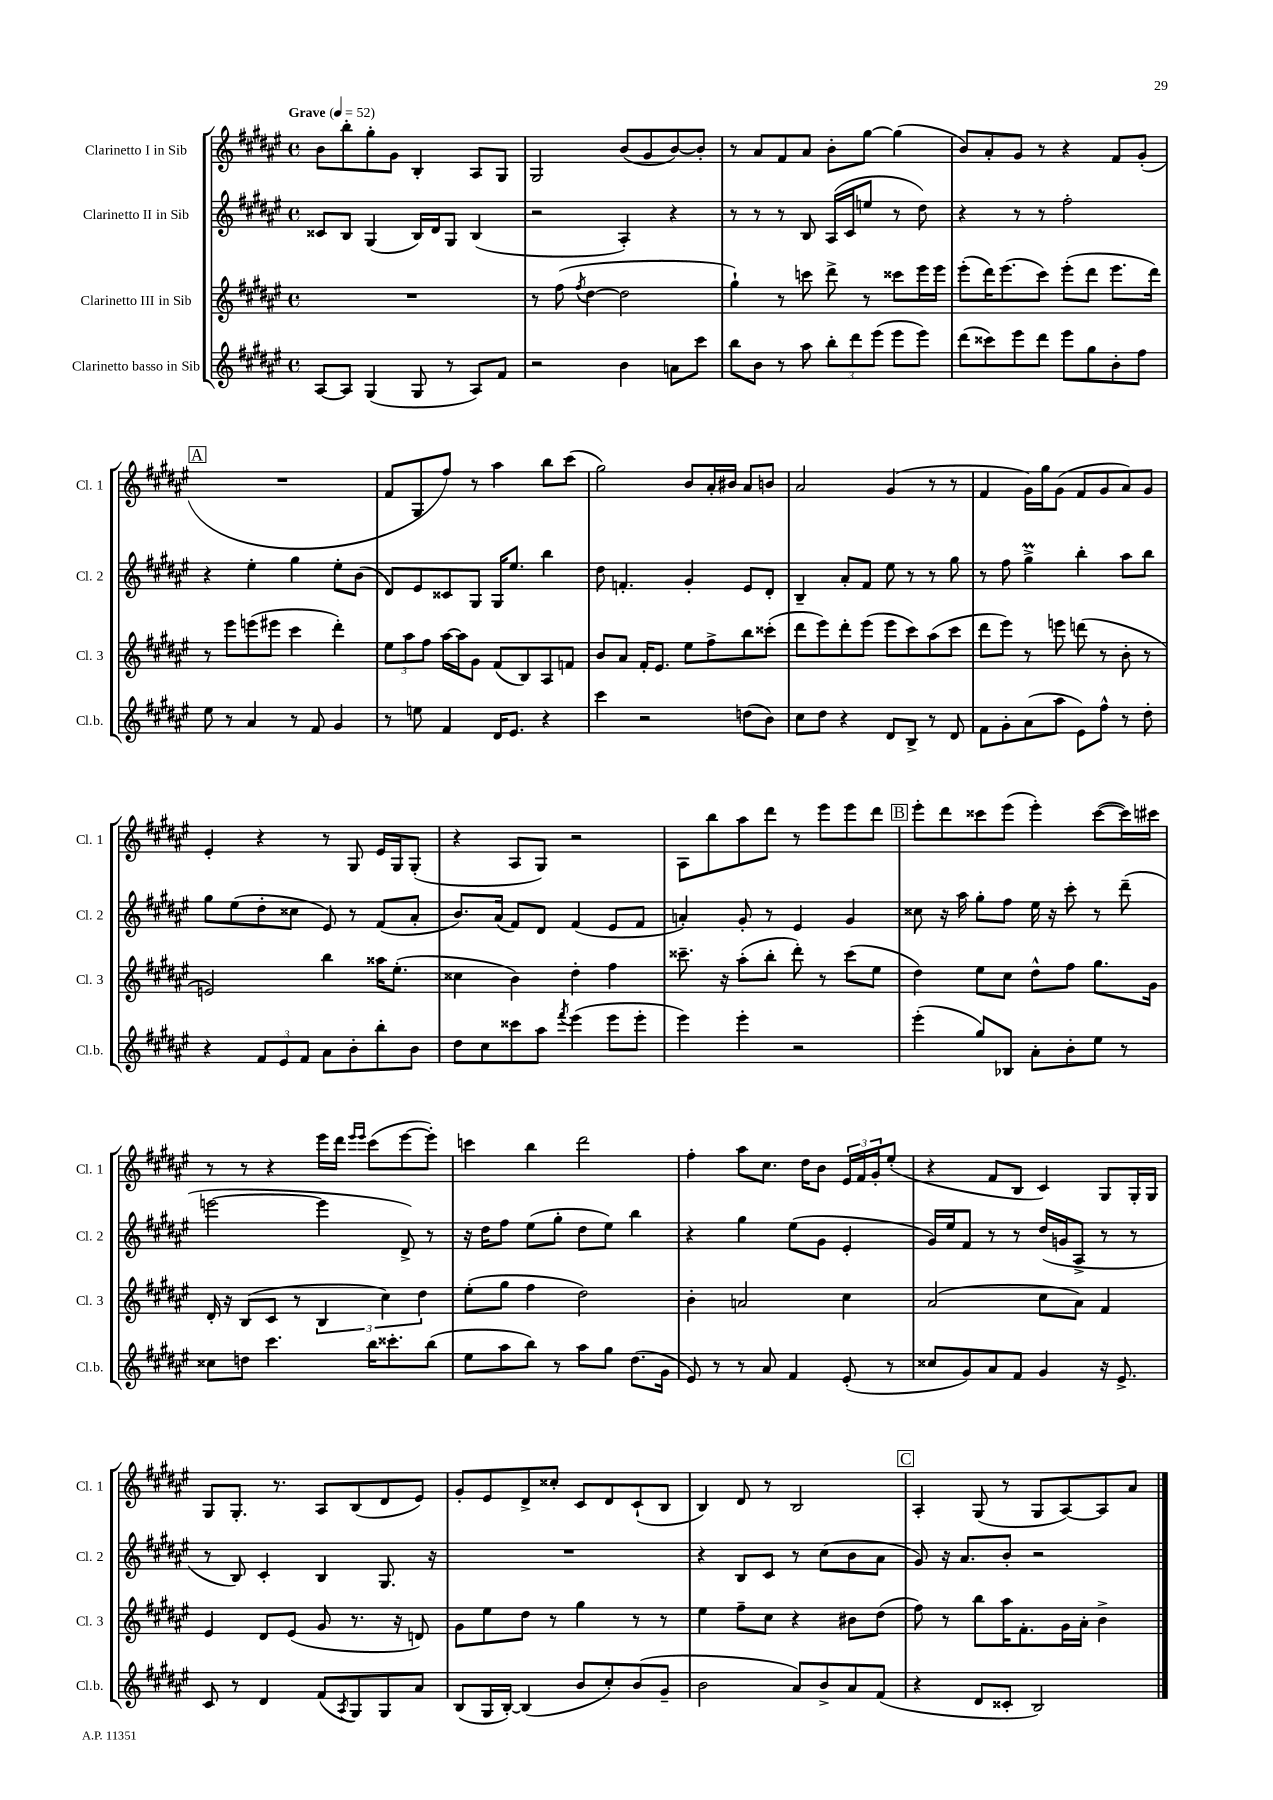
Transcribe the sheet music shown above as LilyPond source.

<<
\new StaffGroup <<
\new Staff = "s0" \with { instrumentName = "Clarinetto I in Sib" shortInstrumentName = "Cl. 1" } {
    \clef treble \key fis \major \defaultTimeSignature \time 4/4 \tempo "Grave" 4 = 52
    b'8 b''8-. gis''8-. gis'8 b4-. ais8 gis8 |
    gis2 b'8( gis'8 b'8~) b'8-. |
    r8 ais'8 fis'8 ais'8 b'8-. gis''8~ gis''4( |
    b'8) ais'8-. gis'8 r8 r4 fis'8 gis'8-.( |
    \mark \markup { \box "A" } R1 |
    fis'8 gis8 fis''8) r8 ais''4 b''8 cis'''8( |
    gis''2) b'8 ais'16-. bis'16 ais'8 b'8 |
    ais'2 gis'4( r8 r8 |
    fis'4 gis'16) gis''16 gis'8( fis'8 gis'8 ais'8) gis'8 |
    eis'4-. r4 r8 gis8 eis'16 gis16 gis8-.( |
    r4 ais8 gis8) r2 |
    ais8 b''8 ais''8 dis'''8 r8 eis'''8 eis'''8 dis'''8 |
    \mark \markup { \box "B" } eis'''8-. dis'''8 cisis'''8 eis'''8( eis'''4-.) cisis'''8~( cisis'''16) cis'''16 |
    r8 r8 r4 eis'''16 dis'''16 \grace { eis'''16 eis'''16 } cis'''8( eis'''8~ eis'''8-.) |
    c'''4 b''4 dis'''2 |
    fis''4-. ais''8 cis''8. dis''16 b'8 \tuplet 3/2 { eis'16 fis'16 gis'16-. } eis''8-.( |
    r4 fis'8 b8 cis'4) gis8 gis16-. gis16 |
    gis8 gis8.-. r8. ais8 b8( dis'8 eis'8) |
    gis'8-. eis'8 dis'8-> cisis''8-. cis'8 dis'8 cis'8-!( b8 |
    b4) dis'8 r8 b2 |
    \mark \markup { \box "C" } ais4-. gis8( r8 gis8 ais8~) ais8 ais'8 \bar "|." |
}
\new Staff = "s1" \with { instrumentName = "Clarinetto II in Sib" shortInstrumentName = "Cl. 2" } {
    \clef treble \key fis \major \defaultTimeSignature \time 4/4
    cisis'8 b8 gis4( b16) dis'16 gis8 b4( |
    r2 ais4-.) r4 |
    r8 r8 r8 b8 ais16( cis'16 e''8 r8 dis''8) |
    r4 r8 r8 fis''2-. |
    \mark \markup { \box "A" } r4 eis''4-. gis''4 eis''8-. b'8( |
    dis'8) eis'8 cisis'8 gis8 gis16 eis''8. b''4 |
    dis''8 f'4.-. gis'4-. eis'8 dis'8-. |
    b4-- ais'8-. fis'8 eis''8 r8 r8 gis''8 |
    r8 fis''8 gis''4->\prall b''4-. ais''8 b''8 |
    gis''8 eis''8( dis''8-. cisis''8 eis'8) r8 fis'8( ais'8-. |
    b'8.) ais'16( fis'8) dis'8 fis'4( eis'8 fis'8 |
    a'4-.) gis'8-. r8 eis'4 gis'4 |
    \mark \markup { \box "B" } cisis''8 r16 ais''16 gis''8-. fis''8 eis''16 r16 cis'''8-. r8 dis'''8--( |
    e'''2~ e'''4 dis'8->) r8 |
    r16 dis''16 fis''8 eis''8( gis''8-. dis''8 eis''8) b''4 |
    r4 gis''4 eis''8( gis'8 eis'4-. |
    gis'16) eis''16 fis'8 r8 r8 dis''16( g'16 ais8-> r8 r8 |
    r8 b8) cis'4-. b4 gis8. r16 |
    R1 |
    r4 b8 cis'8 r8 cis''8( b'8 ais'8 |
    \mark \markup { \box "C" } gis'8) r16 ais'8. b'8-. r2 \bar "|." |
}
\new Staff = "s2" \with { instrumentName = "Clarinetto III in Sib" shortInstrumentName = "Cl. 3" } {
    \clef treble \key fis \major \defaultTimeSignature \time 4/4
    R1 |
    r8 fis''8( \acciaccatura { fis''8 } dis''4~ dis''2 |
    gis''4-!) r8 c'''8 dis'''8-> r8 cisis'''8 eis'''16 eis'''16 |
    eis'''8-.( dis'''16) eis'''8.( cis'''8) eis'''8-.( dis'''8 eis'''8. dis'''16) |
    \mark \markup { \box "A" } r8 eis'''8 e'''8( eis'''8 cis'''4 dis'''4-.) |
    \tuplet 3/2 { eis''8 ais''8 fis''8 } ais''16~ ais''16 gis'8 fis'8( b8) ais8 f'8 |
    b'8 ais'8 fis'16-. eis'8. eis''8 fis''8-> b''8 cisis'''8-.( |
    dis'''8 eis'''8) dis'''8-. eis'''8( eis'''8 cis'''8) ais''8( cis'''8 |
    dis'''8 eis'''8) r8 e'''8 d'''8( r8 b'8-. r8 |
    e'2) b''4 aisis''16 eis''8.-.( |
    cisis''4 b'4) dis''4-. fis''4 |
    cisis'''8.-- r16 ais''8-.( b''8-. dis'''8-.) r8 cisis'''8( eis''8 |
    \mark \markup { \box "B" } dis''4) eis''8 cis''8 dis''8-^ fis''8 gis''8. gis'16 |
    dis'16-. r16 b8( cis'8 r8 \tuplet 3/2 { b4 cis''4) dis''4 } |
    eis''8-.( gis''8 fis''4 dis''2) |
    b'4-. a'2 cis''4 |
    ais'2( cis''8 ais'8) fis'4 |
    eis'4 dis'8 eis'8( gis'8 r8. r16 d'8) |
    gis'8 eis''8 dis''8 r8 gis''4 r8 r8 |
    eis''4 fis''8-- cis''8 r4 bis'8 dis''8( |
    \mark \markup { \box "C" } fis''8) r8 b''8 ais''16 fis'8.-. gis'16 ais'16-. b'4-> \bar "|." |
}
\new Staff = "s3" \with { instrumentName = "Clarinetto basso in Sib" shortInstrumentName = "Cl.b." } {
    \clef treble \key fis \major \defaultTimeSignature \time 4/4
    ais8~ ais8 gis4( gis8 r8 ais8) fis'8 |
    r2 b'4 a'8 cis'''8 |
    b''8 b'8 r8 ais''8 \tuplet 3/2 { b''8-. dis'''8 eis'''8( } eis'''8 eis'''8) |
    dis'''8( cisis'''8) eis'''8 dis'''8 eis'''8 gis''8 b'8-. fis''8 |
    \mark \markup { \box "A" } eis''8 r8 ais'4 r8 fis'8 gis'4 |
    r8 e''8 fis'4 dis'16 eis'8. r4 |
    cis'''4 r2 d''8( b'8) |
    cis''8 dis''8 r4 dis'8 b8-> r8 dis'8 |
    fis'8 gis'8-. ais'8( ais''8 eis'8) fis''8-^ r8 dis''8-. |
    r4 \tuplet 3/2 { fis'8 eis'8 fis'8 } ais'8 b'8-. b''8-. b'8 |
    dis''8 cis''8 cisis'''8 ais''8 \acciaccatura { fis'''8 } eis'''4( eis'''8 eis'''8-. |
    eis'''4) eis'''4-. r2 |
    \mark \markup { \box "B" } eis'''4-.( gis''8) bes8 ais'8-. b'8-. eis''8 r8 |
    cisis''8 d''8 cis'''4. b''16 cisis'''8.-. b''8( |
    eis''8 ais''8 b''8) r8 ais''8 gis''8 dis''8.( gis'16 |
    eis'8) r8 r8 ais'8 fis'4 eis'8-.( r8 |
    cisis''8 gis'8) ais'8 fis'8 gis'4 r16 eis'8.-> |
    cis'8 r8 dis'4 fis'8( \acciaccatura { ais8 } gis8) gis8 ais'8 |
    b8( gis16 b16~-.) b4( b'8 cis''8-.) b'8( gis'8-- |
    b'2 ais'8) b'8-> ais'8 fis'8( |
    \mark \markup { \box "C" } r4 dis'8 cisis'8-. b2) \bar "|." |
}
>>
>>
\layout { \context { \Score \remove "Bar_number_engraver" } }
